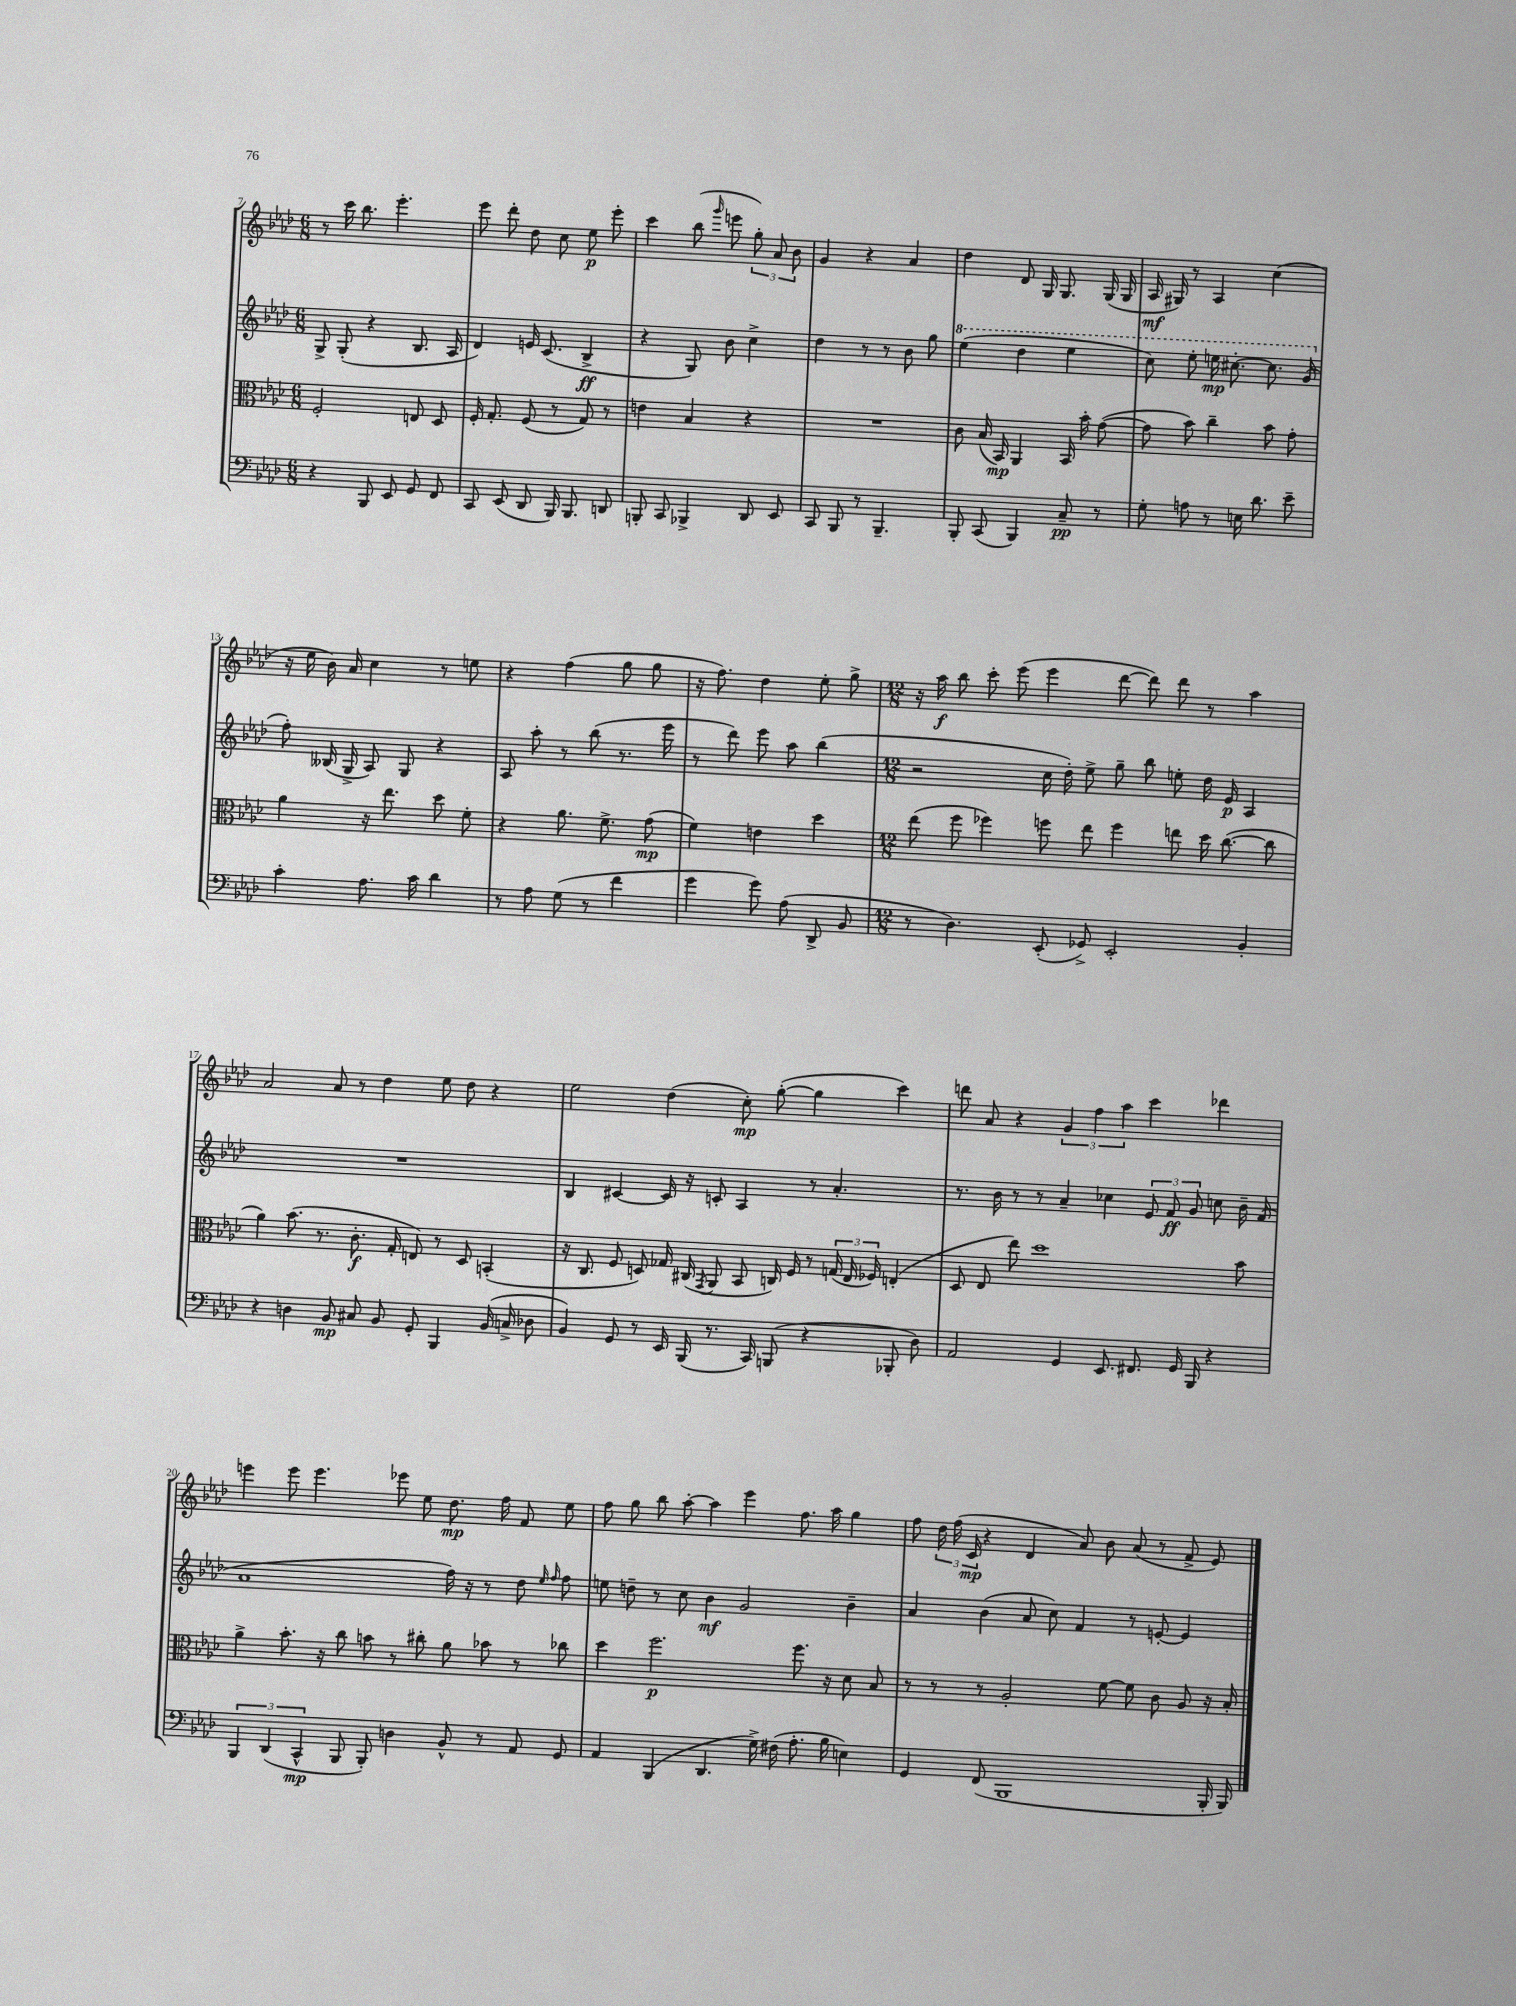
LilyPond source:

<<
\new StaffGroup <<
\new Staff = "s0" {
    \clef treble \key aes \major \numericTimeSignature \time 6/8
    \autoBeamOff r8 c'''16 bes''8. ees'''4.-. |
    ees'''8 des'''8-. des''8 c''8 ees''8\p ees'''8-. |
    c'''4 bes''8( \grace { g'''16 } e'''8 \tuplet 3/2 { g''8-.) aes'8 bes'8 } |
    g'4 r4 aes'4 |
    des''4 des'8 g16 g8. g16( g16 |
    aes16\mf gis16) r8 aes4 c''4( |
    r16 ees''16 bes'16) aes'16 c''4 r8 e''8 |
    r4 f''4( g''8 g''8 |
    r16 f''8.) des''4 ees''8-. g''8-> |
    \numericTimeSignature \time 12/8 r16 aes''16\f bes''8 c'''8-. ees'''8( ees'''4 des'''8~ des'''8) des'''8 r8 aes''4 |
    aes'2 aes'8 r8 des''4 ees''8 des''8 r4 |
    ees''2 des''4( c''8-.\mp) g''8~-.( g''4 c'''4) |
    d'''8 aes'8 r4 \tuplet 3/2 { g'4 f''4 aes''4 } c'''4 des'''4 |
    e'''4 e'''8 e'''4. ees'''8 ees''8 des''8.\mp f''16 f'8 ees''8 |
    f''8 g''8 bes''8 aes''8~-. aes''4 ees'''4 f''8. aes''16 g''4 |
    f''8 \tuplet 3/2 { des''16 f''16( c'16\mp } r4 des'4 aes'8) bes'8 aes'8( r8 f'8-> ees'8) \bar "|." |
}
\new Staff = "s1" {
    \clef treble \key aes \major \numericTimeSignature \time 6/8
    \autoBeamOff g8-> g8-.( r4 bes8. aes16 |
    des'4) e'16 c'8.( bes4->\ff |
    r4 g8) bes'8 c''4-> |
    des''4 r8 r8 bes'8 g''8 |
    \ottava #1 ees'''4( des'''4 ees'''4 |
    c'''8) ees'''8-. e'''16\mp cis'''8.~-. cis'''8. g''16( \ottava #0 |
    f''8-.) beses16( g16-> aes8) g8 r4 |
    aes8 aes''8-. r8 bes''8( r8. ees'''16 |
    r8 des'''8) ees'''8 aes''8 bes''4( |
    \numericTimeSignature \time 12/8 r2 c''16 des''16-.) ees''8-> g''8-- bes''8 e''8-. des''16 ees'16\p aes4 |
    R1. |
    bes4 cis'4~ cis'16 r16 c'8-. aes4 r8 aes'4.-. |
    r8. bes'16 r8 r8 aes'4-- ces''4 \tuplet 3/2 { ees'8 f'8\ff g'8 } c''8 bes'16-- f'16( |
    aes'1 f''16) r16 r8 des''8 \grace { ees''16 f''16 } f''8 |
    e''8 d''8-- r8 c''8 bes'4\mf g'2 bes'4-- |
    aes'4 bes'4( aes'8 c''8) f'4 r8 e'8~-. e'4 \bar "|." |
}
\new Staff = "s2" {
    \clef alto \key aes \major \numericTimeSignature \time 6/8
    \autoBeamOff f2-. e8 des8 |
    f16-. g8.-. f8( r8 g8) r8 |
    e'4 bes4 r4 |
    R2. |
    c'8 bes16( bes,16\mp) aes,4 bes,16 bes'16-. g'8~( |
    g'8 bes'8) c''4-- bes'8 g'8-. |
    aes'4 r16 ees''8. des''8 f'8-. |
    r4 aes'8. f'8.-> g'8\mp( |
    f'4) e'4 des''4 |
    \numericTimeSignature \time 12/8 ees''8( f''8 fes''4) f''8 ees''8 f''4 e''8 des''16 c''8.~( c''8 |
    aes'4) bes'8.( r8. c'8.-.\f g16-. e8) r8 des8 b,4-.( |
    r16 c8. f8 d8) ges16 cis16( \acciaccatura { g,8 } aes,8 bes,8 c16) f16 r8 \tuplet 3/2 { g16( ees16 fes16) } e4-.( |
    des8 ees8 ees''8) des''1 bes'8 |
    aes'4-> bes'8.-. r16 c''8 b'8 r8 cis''8-. aes'8 bes'8 r8 ces''8 |
    des''4 f''2.\p f''8. r16 des'8 bes8 |
    r8 r8 r8 aes2-. f'8~ f'8 c'8 aes8 r16 bes16-. \bar "|." |
}
\new Staff = "s3" {
    \clef bass \key aes \major \numericTimeSignature \time 6/8
    \autoBeamOff r4 bes,,8 ees,8 g,8 f,8 |
    c,8 ees,8( des,8 bes,,16) bes,,8. d,8 |
    b,,8-. c,8 bes,,4-> des,8 ees,8 |
    c,8 bes,,8 r8 bes,,4.-- |
    bes,,8-. c,8( bes,,4) c8--\pp r8 |
    g8-. a8 r8 e16 des'8. ees'8-- |
    c'4-. aes8. c'16 des'4 |
    r8 aes8 g8( r8 f'4 |
    g'4 g'8) aes8( des,8-> bes,8 |
    \numericTimeSignature \time 12/8 r8 des4.) ees,8-.( ges,8->) ees,2-. bes,4-. |
    r4 d4 bes,8\mp cis8 bes,8 g,8-. bes,,4 bes,16( c16-> des8 |
    bes,4) g,8 r8 ees,16 bes,,16( r8. c,16) b,,8( r4 bes,,8-. des8) |
    aes,2 g,4 ees,8. fis,8. g,16 bes,,16 r4 |
    \tuplet 3/2 { bes,,4 des,4( c,4-^\mp } bes,,8 bes,,8-.) d4 bes,8-^ r8 aes,8 g,8 |
    aes,4 bes,,4( des,4. g16->) fis16( aes8.-. bes16 e4) |
    g,4 f,8( bes,,1 bes,,16-. bes,,16) \bar "|." |
}
>>
>>
\layout { \context { \Score currentBarNumber = #7 } }
